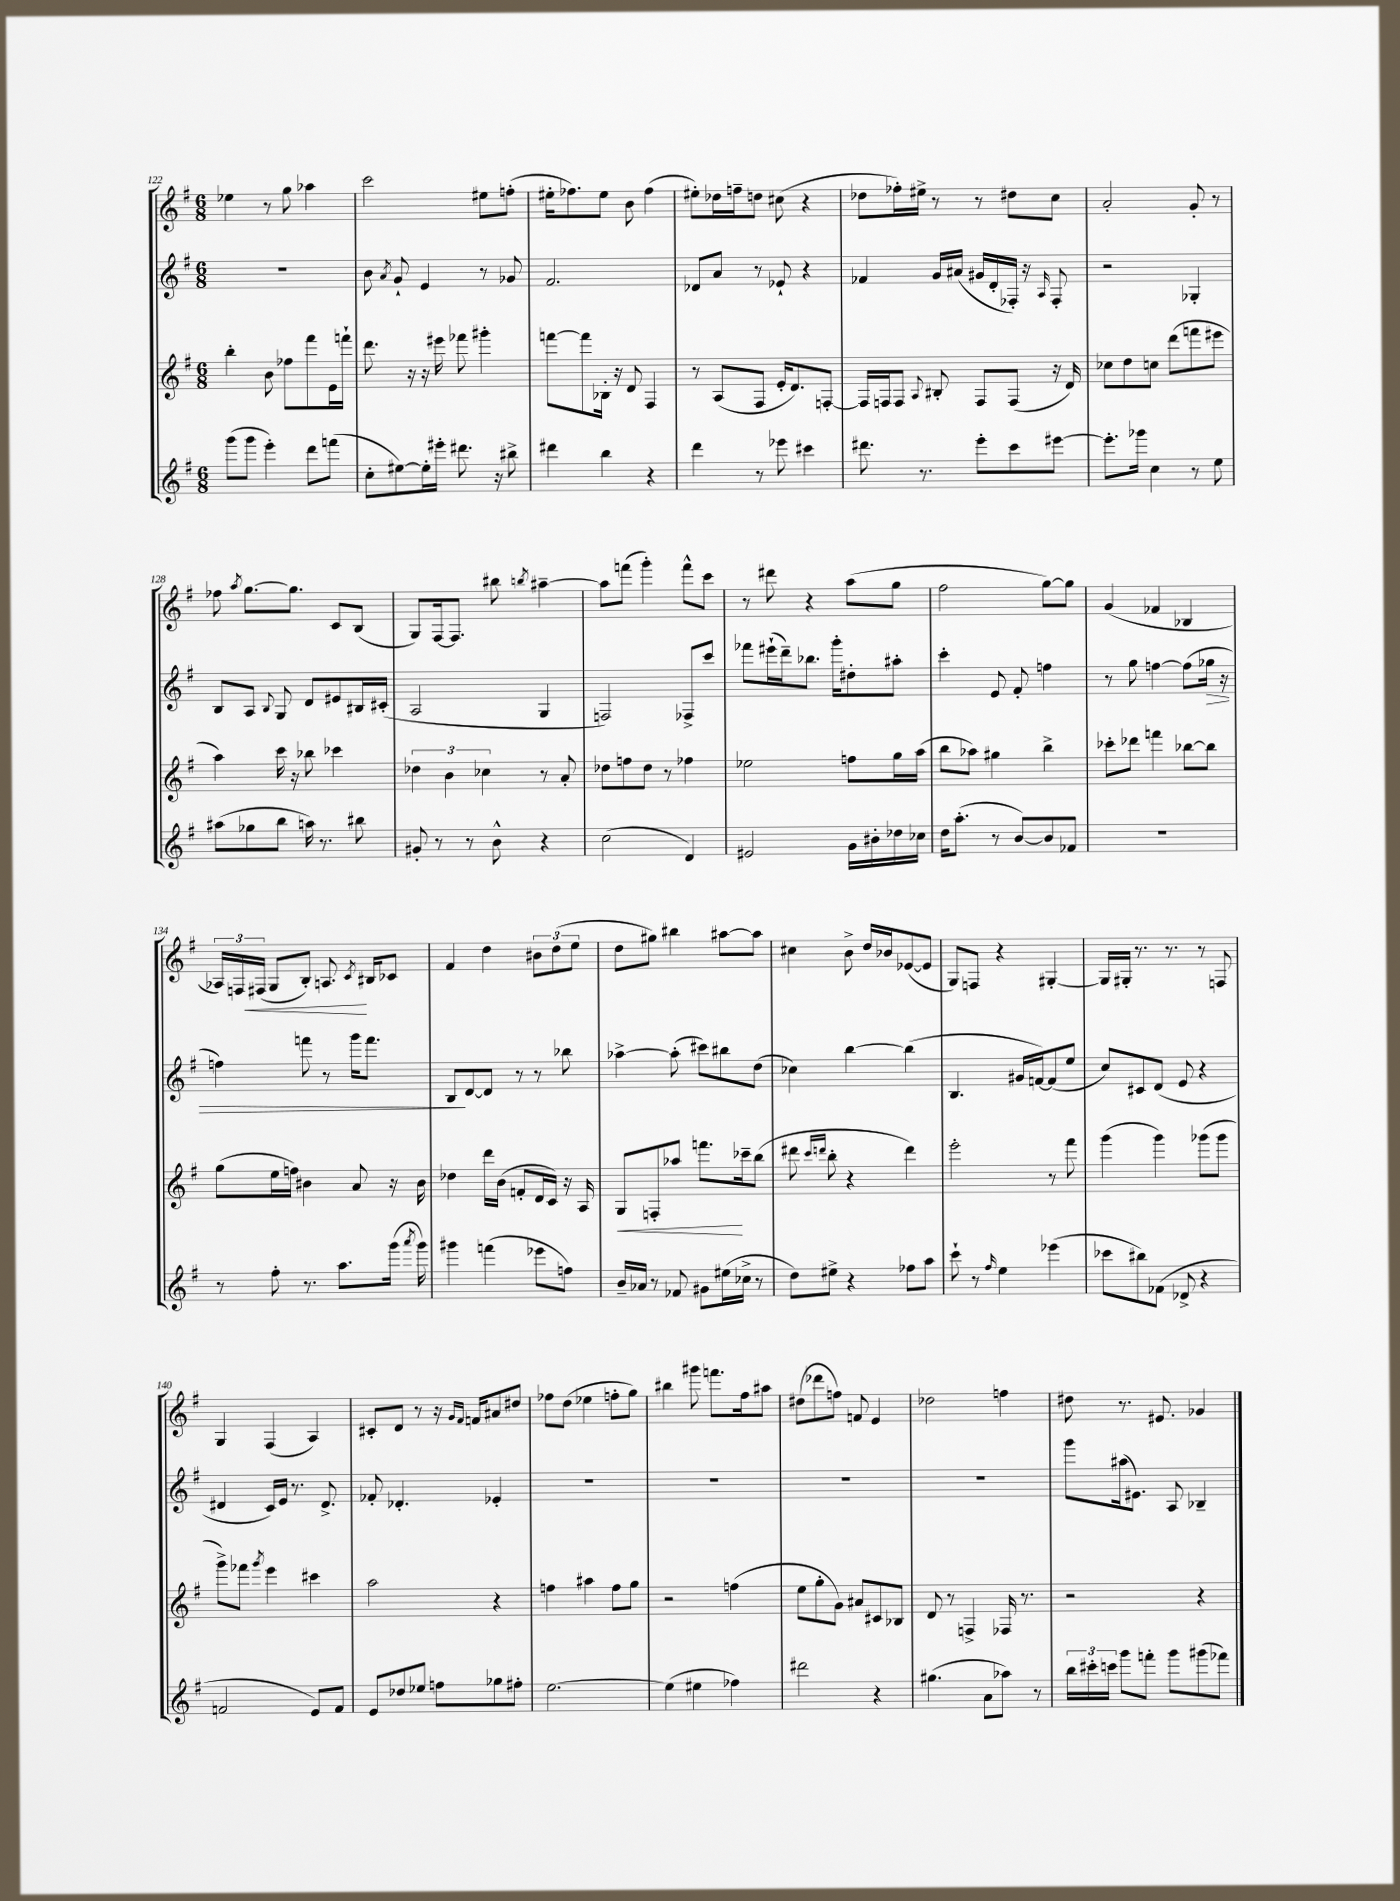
<<
\new StaffGroup <<
\new Staff = "s0" {
    \clef treble \key g \major \numericTimeSignature \time 6/8
    \autoBeamOff ees''4 r8 g''8 aes''4 |
    c'''2 eis''8[ f''8]-.( |
    eis''16[-. fes''8.) eis''8] b'8 fes''4( |
    eis''8[-.) des''16 f''16-- d''8] cis''8( r4 |
    des''8[ fes''16-.) eis''16]-> r8 r8 dis''8[ c''8] |
    a'2-. g'8-. r8 |
    fes''8 \acciaccatura { a''8 } g''8.[~ g''8.] c'8[ b8]( |
    g8[) fis16~ fis8.] bis''8 \acciaccatura { b''8 } ais''4~-- |
    ais''8[ f'''8]( g'''4-.) f'''8[-^ c'''8] |
    r8 dis'''8 r4 a''8[( g''8] |
    fis''2 g''8[~) g''8] |
    g'4( fes'4 bes4 |
    \tuplet 3/2 { aes16[) f16 fis16]\<( } g8[ b8]-.) a8.\! \acciaccatura { c'8 } bis16[ ces'8] |
    fis'4 d''4 \tuplet 3/2 { bis'8[ d''8( e''8] } |
    d''8[ gis''8]) bis''4 ais''8[~ ais''8] |
    cis''4 b'8-> d''16[ bes'16 ees'8~( ees'8] |
    g8[) f8] r4 gis4~-. |
    gis16[ gis16]-. r8. r8. r8 f8 |
    g4 fis4( a4) |
    cis'8[-. d'8] r8 r16 \grace { g'16[ fis'16] } f'16[ ais'8 dis''8] |
    fes''8[ d''8]( ees''4 f''8[-. g''8]) |
    bis''4 gis'''8 f'''8.[ fis''16 ais''8] |
    dis''8[( des'''8 f''8]) f'8 e'4 |
    des''2 f''4 |
    dis''8 r8. eis'8. ges'4 \bar "|." |
}
\new Staff = "s1" {
    \clef treble \key g \major \numericTimeSignature \time 6/8
    \autoBeamOff R2. |
    b'8 \acciaccatura { a'8 } g'8-! e'4 r8 ges'8 |
    fis'2. |
    des'8[ a'8] r8 ees'8-! r4 |
    fes'4 g'16[ ais'16]( gis'16[ d'16-. fes16]-.) r16 \grace { a16 } fes8-. |
    r2 ges4-. |
    b8[ a8] \appoggiatura { b8 } g8 d'8[ eis'8 bis16 cis'16]-.( |
    a2 g4 |
    f2) fes8[-> c'''8] |
    fes'''8[ eis'''16-!( d'''16--) bes''8.] g'''16[-. dis''8-. ais''8]-. |
    c'''4-. e'8 fis'8-. f''4 |
    r8 g''8 f''4~ f''8[( ges''16]\> r16 |
    f''4) f'''8 r8 g'''16[ f'''8.] |
    b8[\! d'8~ d'8] r8 r8 bes''8 |
    aes''4~-> aes''8-.( cis'''8[) bis''8 d''8]( |
    ces''4) b''4~ b''4( |
    b4. gis'16[ f'16~) f'8( e''8] |
    c''8[) cis'8 d'8]( e'8 r4 |
    dis'4 c'16[) e'16] r8. dis'8.-> |
    fes'8-. des'4.-. ees'4-. |
    R2. |
    R2. |
    R2. |
    R2. |
    g'''8[ ais''16( eis'8.]) a8 bes4-- \bar "|." |
}
\new Staff = "s2" {
    \clef treble \key g \major \numericTimeSignature \time 6/8
    \autoBeamOff b''4-. b'8 fes''8[ fis'''8 e'16 f'''16]-! |
    d'''8. r16 r16 eis'''16 fes'''8 gis'''4-. |
    f'''8[~ f'''8 bes16]-. r16 d'8 fis4 |
    r8 a8[( fis8] e'16[-. d'8.) f8]~-. |
    f16[ f16 f8] \appoggiatura { a8 } bis8-. f8[ f8]( r16 d'16) |
    ces''8[ d''8 c''8] d'''8[( f'''8 eis'''8] |
    a''4) c'''16 r16 bes''8 ces'''4 |
    \tuplet 3/2 { des''4 b'4 ces''4 } r8 a'8-. |
    des''8[ f''8 des''8] r8 fes''4 |
    ees''2 f''8[ g''16 a''16]( |
    b''8[ aes''8]) gis''4 b''4-> |
    ces'''8[-. des'''8] f'''4 bes''8[~ bes''8] |
    g''8[( e''16 f''16]) bis'4 a'8 r16 bis'16 |
    des''4 d'''16[ b'16]( f'8[-. d'16 c'16]) r16 a16 |
    g8[\< f8-. aes''8] f'''8.[\! ces'''16-- b''8]( |
    dis'''8 \grace { c'''16[ d'''16] } b''8-. r4 d'''4) |
    e'''2-. r8 fis'''8 |
    g'''4( g'''4) ges'''8[( ges'''8] |
    g'''8[->) fes'''8] \acciaccatura { g'''8 } e'''4 cis'''4 |
    a''2 r4 |
    f''4 ais''4 f''8[ g''8] |
    r2 f''4( |
    e''8[ g''8-. g'8]) ais'8[ cis'8 bes8] |
    d'8 r8 f4-> fes16 r8. |
    r2 r4 \bar "|." |
}
\new Staff = "s3" {
    \clef treble \key g \major \numericTimeSignature \time 6/8
    \autoBeamOff g'''8[( g'''8] e'''4-.) d'''8[ f'''8]( |
    c''8[-. eis''8~) eis''16-. eis'''16]-. dis'''8. r16 bis''8-> |
    dis'''4 b''4 r4 |
    d'''4 r8 ees'''8 cis'''4 |
    dis'''8. r8. e'''8[-. c'''8 eis'''8]~ |
    eis'''8.[-. ges'''16] c''4 r8 e''8 |
    ais''8[( ges''8 b''8] a''16) r8. bis''8 |
    gis'8-. r8 r8 b'8-^ r4 |
    c''2( d'4) |
    eis'2 g'16[ bis'16-. des''16 ces''16] |
    d''16[ a''8.]-.( r8 b'8[~) b'8 fes'8] |
    R2. |
    r8 fis''8-. r8. a''8.[ g'''16]( \acciaccatura { a'''8 } g'''16) |
    gis'''4 f'''4( ees'''8[ f''8]) |
    b'16[-- aes'16] r8 fes'8 gis'8[ eis''16( ces''16]-> r8 |
    d''8[) eis''8]-> r4 fes''8[ a''8] |
    c'''8-! r8 \grace { fis''16 } e''4 ees'''4( |
    ces'''8[ bis''8) fes'8]( des'8-> r4 |
    f'2 e'8[) f'8] |
    e'8[ des''8 ees''8] f''8[ ges''8 fis''8]-. |
    e''2.~ |
    e''4( eis''4 fes''4) |
    dis'''2 r4 |
    gis''4.( a'8[ aes''8]) r8 |
    \tuplet 3/2 { b''16[ cis'''16-. c'''16] } g'''8[ f'''8]-. g'''8[ gis'''8( fes'''8]) \bar "|." |
}
>>
>>
\layout { \context { \Score currentBarNumber = #122 } }
